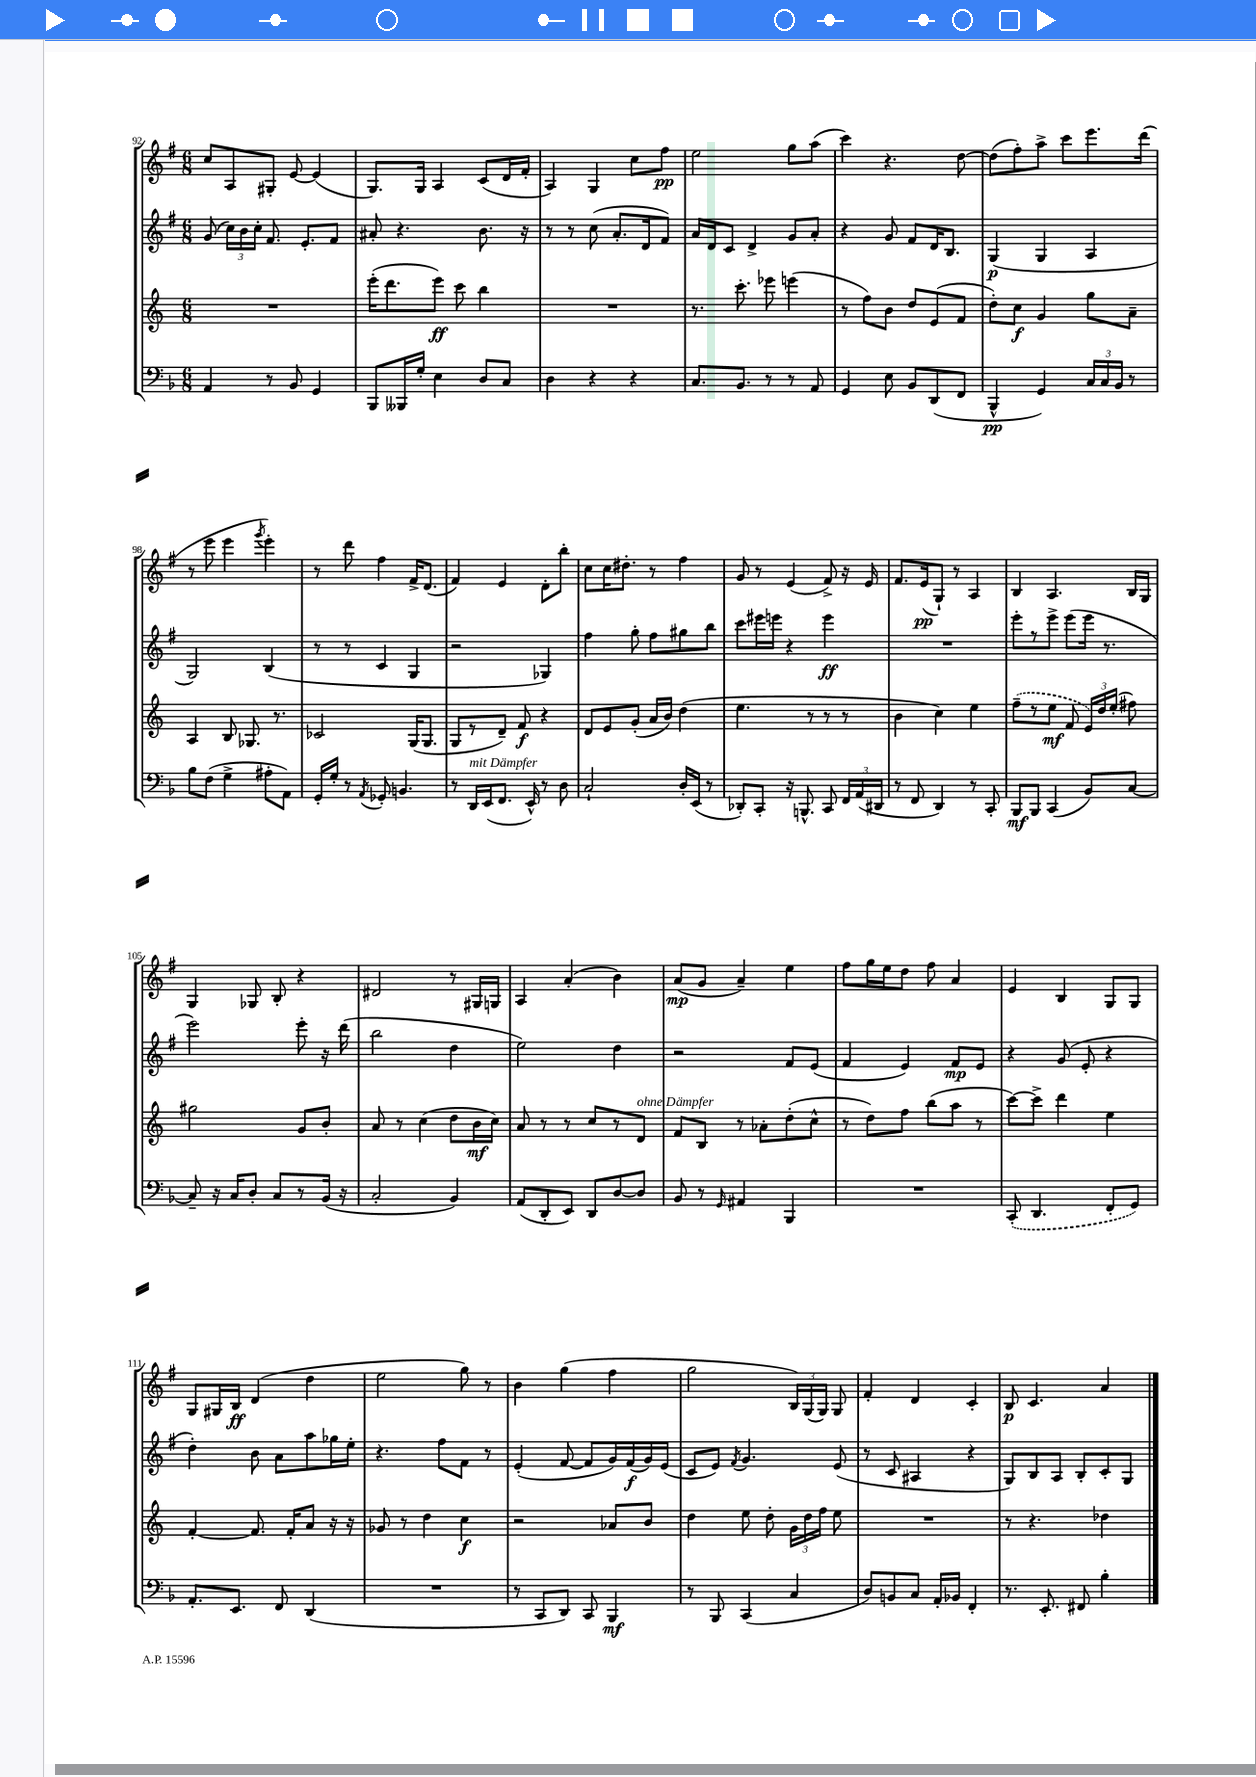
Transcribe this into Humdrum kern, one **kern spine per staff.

**kern	**kern	**kern	**kern
*staff4	*staff3	*staff2	*staff1
*clefF4	*clefG2	*clefG2	*clefG2
*k[b-]	*k[]	*k[f#]	*k[f#]
*M6/8	*M6/8	*M6/8	*M6/8
4AA	2.r	(8g	8cc
.	.	24cc)	8A
.	.	24b	.
.	.	24cc'	.
8r	.	8.f#	8G#'
8BB-	.	.	[8e
.	.	8.e'	.
4GG	.	.	(4e]
.	.	8f#	.
=	=	=	=
8BBB-	(16eee'	8a#'	8.G)
.	8.ddd	.	.
16BBB--	.	4.r	.
16G'	.	.	16G
4E	8eee)	.	4A
.	8ccc	.	.
8D	4bb	8.b	(8c
8C	.	.	16d
.	.	16r	16f#'
=	=	=	=
4D	2.r	8r	4A)
.	.	8r	.
4r	.	(8cc	4G
.	.	8.a'	.
4r	.	.	8cc
.	.	16d	.
.	.	8f#)	8ff#
=	=	=	=
8.C	8.r	16a	2ee
.	.	16d	.
.	.	8c	.
8.BB-	8.ccc'	.	.
.	.	4d^	.
8r	8eee-	.	.
8r	(4eee	8g	8gg
8AA	.	8a'	(8aa
=	=	=	=
4GG	8r	4r	4ccc)
.	8ff)	.	.
8E	8b	8g	4.r
8BB-	8dd	8f#	.
(8DD	(8e	16d	.
.	.	8.B	.
8FF	8f	.	[8dd
=	=	=	=
4BBB-^^	8dd')	(4G	(8dd]
.	8cc	.	8ff#')
4GG)	4g	4G	8aa^
.	.	.	8ccc
24C	8gg	4A	8.eee
24C	.	.	.
24BB-	.	.	.
8r	8a~	.	.
.	.	.	(16ddd
=	=	=	=
8B-	4A	2G)	8r
(8F	.	.	8eee
4G^	8B	.	4eee
.	8.G-	.	.
.	.	.	8qggg
8A#'	.	(4B	4eee')
.	8.r	.	.
8AA)	.	.	.
=	=	=	=
16GG'	2c-	8r	8r
16G'	.	.	.
8r	.	8r	8ddd
8qAA	.	.	.
8GG-'	.	4c	4ff#
4.BB	.	.	.
.	(16G	4G	16f#^
.	8.G	.	(8.d
=	=	=	=
8r	8G	2r	4f#)
16DD	8r	.	.
(16EE	.	.	.
8.FF	8d~)	.	4e
.	8f	.	.
16EE^^)	.	.	.
8r	4r	4G-)	8d'
8D	.	.	8bb'
=	=	=	=
2C`	8d	4ff#	8cc
.	8e	.	16cc
.	.	.	8.dd#'
.	(8g'	8gg'	.
.	16a	8ff#	8r
.	16b)	.	.
16D'	(4dd	8gg#	4ff#
(16EE	.	.	.
8r	.	8bb	.
=	=	=	=
8DD-')	4.ee	8ccc	8g
8CC'	.	16eee#	8r
.	.	16eee	.
16r	.	4r	(4e
8.BBB^^	.	.	.
.	8r	.	.
8CC	8r	4eee	8f#^)
24FF	8r	.	16r
(24AA	.	.	.
.	.	.	16e
24DD#	.	.	.
=	=	=	=
8r	4b	2.r	8.f#
8FF	.	.	.
.	.	.	(16e
4DD)	4cc)	.	8G`)
.	.	.	8r
8r	4ee	.	4A
8CC'	.	.	.
=	=	=	=
8BBB-	(8ff~	8eee'	4B
8BBB-	8r	8r	.
(4CC	8ee	8eee^	4.A
.	8f	(8eee	.
8BB-)	24e)	16eee	.
.	24dd	.	.
.	.	8.r	.
.	(24ee'	.	.
[8C	8ff#)	.	16B
.	.	.	16G
=	=	=	=
8C~]	2gg#	2eee)	4G
16r	.	.	.
16C	.	.	.
8D'	.	.	8G-
8C	.	.	8B'
8r	8g	8eee'	4r
(16BB-	8b'	16r	.
16r	.	(16ddd	.
=	=	=	=
2C'	8a	2bb	2d#
.	8r	.	.
.	(4cc	.	.
4BB-)	8dd	4dd	8r
.	16b	.	16G#
.	16cc)	.	16G
=	=	=	=
(8AA	8a	2ee)	4A
8DD'	8r	.	.
8EE)	8r	.	(4a'
8DD	8cc	.	.
[8D	8r	4dd	4b)
8D]	8d	.	.
=	=	=	=
8BB-	8f	2r	(8a
8r	8B	.	8g
16qqGG	.	.	.
4AA#	8r	.	4a~)
.	8a-'	.	.
4BBB-	(8dd'	8f#	4ee
.	8cc^^	(8e	.
=	=	=	=
2.r	8r	4f#	8ff#
.	8dd)	.	16gg
.	.	.	16ee
.	8ff	4e)	8dd
.	(8bb	.	8ff#
.	8aa	8f#	4a
.	8r	8e	.
=	=	=	=
(8CC'	[8ccc)	4r	4e
4.DD	8ccc^]	.	.
.	4ddd	(8g	4B
.	.	8e'	.
8FF'	4ee	4r	8G
8GG)	.	.	8G
=	=	=	=
8.AA'	[4f'	4dd')	8G
.	.	.	16G#
8.EE	.	.	16B
.	8.f]	8b	(4d
8FF	.	8a	.
.	16f'	.	.
(4DD	8a	8aa	4dd
.	16r	16gg-	.
.	16r	16ee'	.
=	=	=	=
2.r	8g-	4.r	2ee
.	8r	.	.
.	4dd	.	.
.	.	8ff#	.
.	4cc	8f#	8gg)
.	.	8r	8r
=	=	=	=
8r	2r	(4e'	4b
8CC	.	.	.
8DD)	.	[8f#	(4gg
8CC	.	8f#]	.
4BBB-	8a-	16g)	4ff#
.	.	(16f#	.
.	8b	16g)	.
.	.	(16e	.
=	=	=	=
8r	4dd	8c	2gg
8BBB-	.	8e)	.
.	.	8qf#	.
(4CC	8ee	4.g	.
.	8dd'	.	.
4C	24g	.	24B)
.	24dd	.	(24G
.	24ff	.	24G)
.	8ee	(8e	8G
=	=	=	=
8D)	2.r	8r	4f#'
8BB	.	8c	.
8C	.	4A#	4d
16AA'	.	.	.
16BB-	.	.	.
4FF'	.	4r	4c'
=	=	=	=
8.r	8r	8G)	8B
.	4.r	8B	4.c
8.EE'	.	.	.
.	.	8A	.
8FF#	.	8B'	.
4B-'	4dd-	8c'	4a
.	.	8G	.
==	==	==	==
*-	*-	*-	*-
